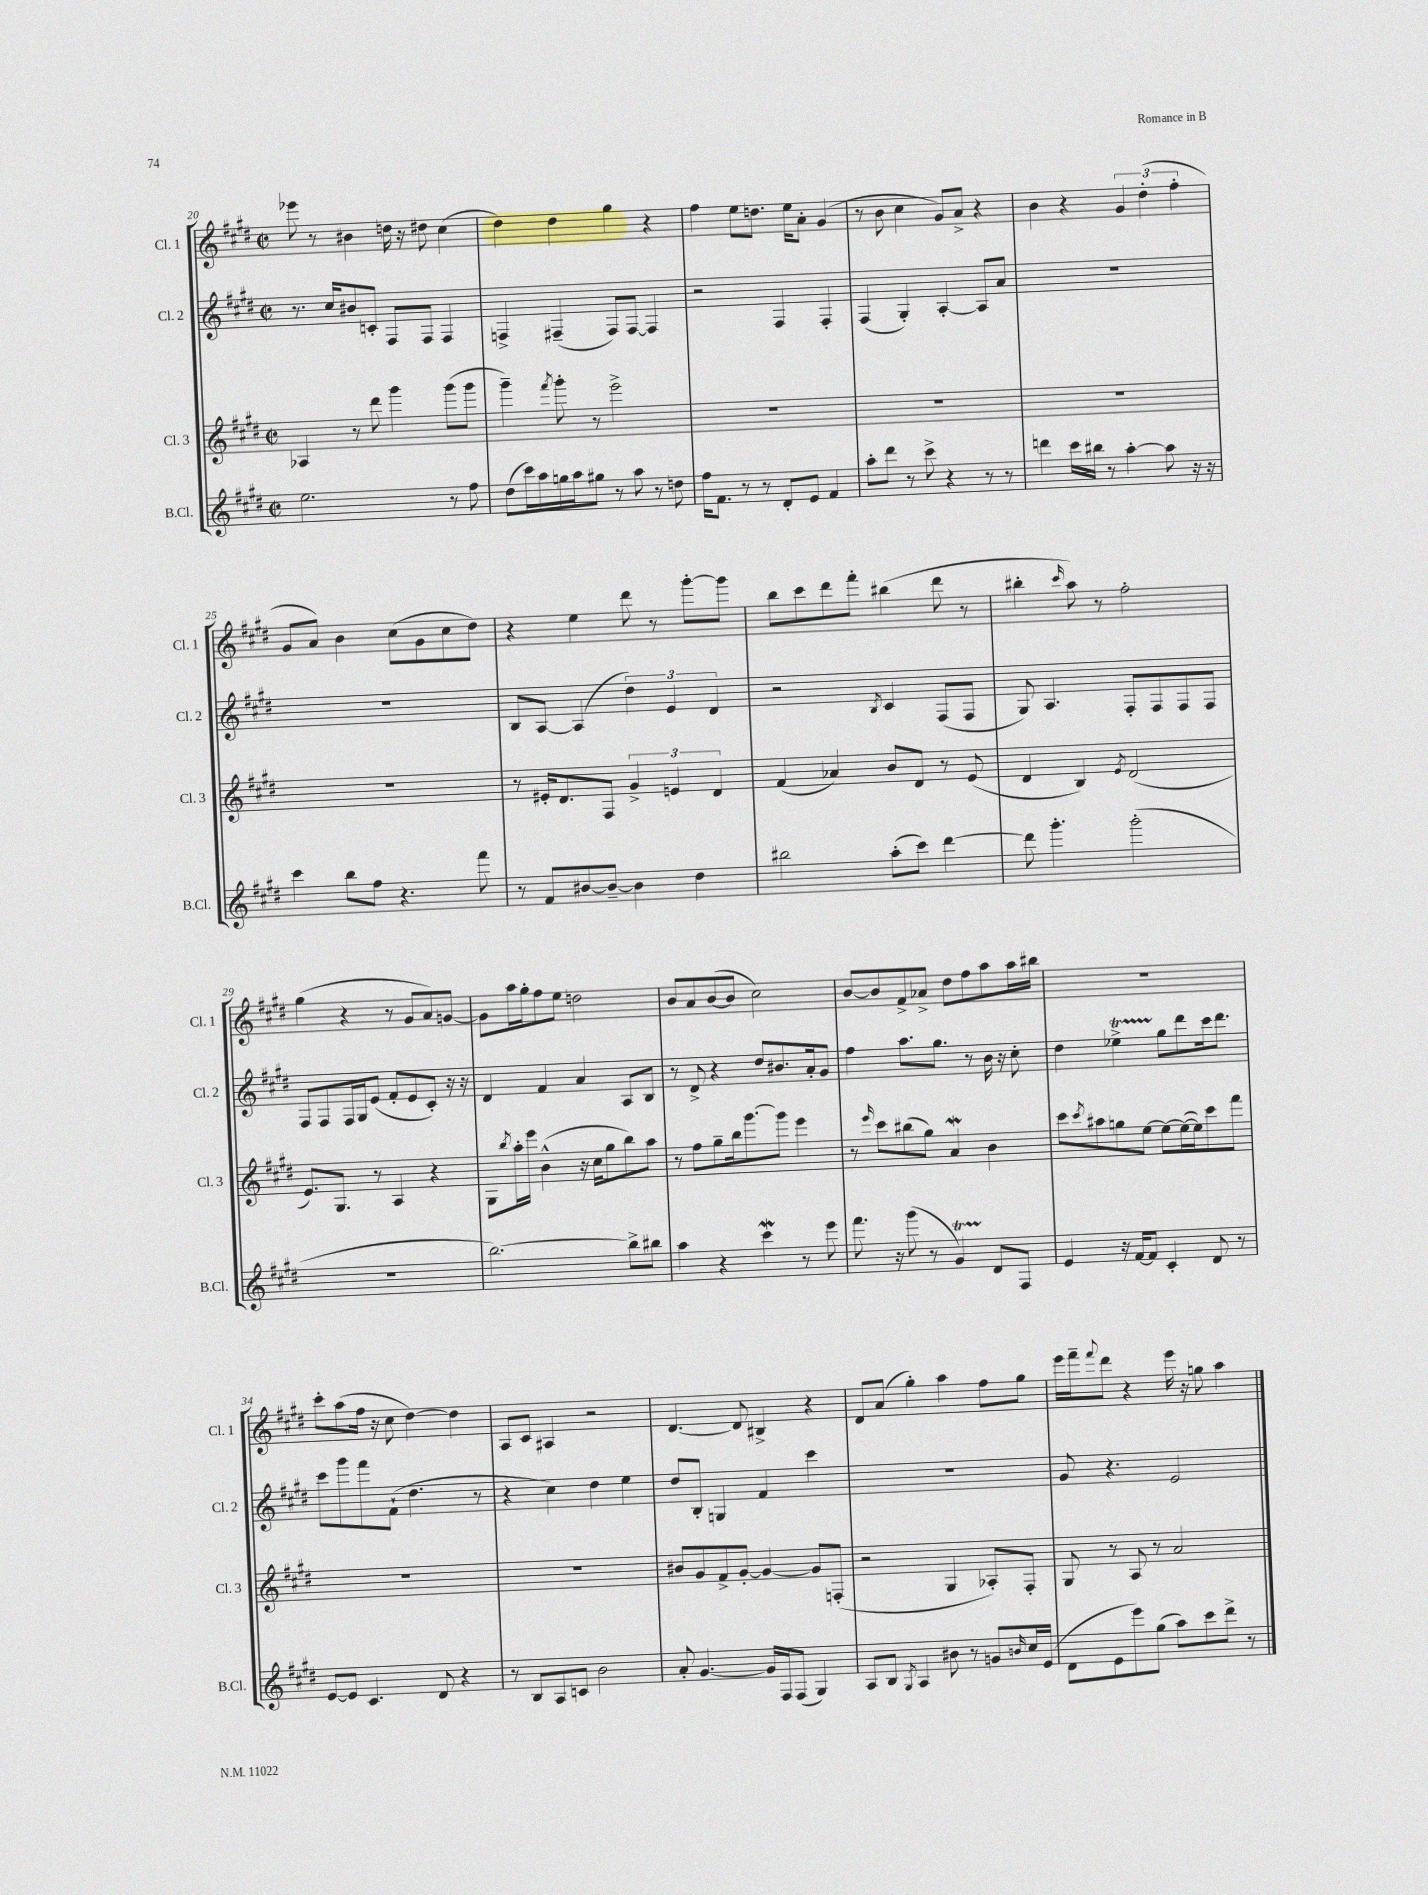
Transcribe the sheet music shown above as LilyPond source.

<<
\new StaffGroup <<
\new Staff = "s0" \with { instrumentName = "Cl. 1" shortInstrumentName = "Cl. 1" } {
    \clef treble \key e \major \defaultTimeSignature \time 2/2
    ees'''8 r8 bis'4 d''16 r16 dis''8 cis''4( |
    dis''4) dis''4 gis''4 r4 |
    fis''4 e''8 d''8. e''16 a'8-. gis'4( |
    r8 b'8 cis''4 gis'8) a'8-> r4 |
    b'4 r4 \tuplet 3/2 { gis'4 dis''4-.( fis''4-. } |
    gis'8 a'8) b'4 cis''8( gis'8 cis''8 dis''8) |
    r4 e''4 dis'''8 r8 gis'''8~-. gis'''8 |
    b''8 cis'''8 dis'''8 fis'''8-. bis''4( dis'''8 r8 |
    bis''4-. \grace { cis'''16 } a''8) r8 fis''2-. |
    gis''4( r4 r8 gis'8 a'8) g'8~ |
    g'8 a''16 gis''16-. fis''8 e''8 d''2 |
    b'8 a'8 b'8~( b'8 cis''2) |
    b'8~ b'8 fis'8-> aes'8-> dis''8 fis''8 a''8 a''16 bis''16 |
    R1 |
    cis'''8-. a''8( fis''16 r16 cis''8 dis''4~) dis''4 |
    a8 cis'8 ais4 r2 |
    dis'4.~ dis'8 bis4-> r4 |
    dis'8 a'8( gis''4-.) a''4 fis''8 gis''8 |
    e'''16 fis'''16-- \appoggiatura { fis'''8 } dis'''8 r4 e'''16 r16 g''8 a''4 \bar "|." |
}
\new Staff = "s1" \with { instrumentName = "Cl. 2" shortInstrumentName = "Cl. 2" } {
    \clef treble \key e \major \defaultTimeSignature \time 2/2
    r8. cis''16 bis'8 c'8-. fis8 fis8 fis4 |
    f4-> fis4--( fis8) fis8~ fis4 |
    r2 fis4 fis4-. |
    fis4( gis4-.) a4~-. a8 a'8 |
    R1 |
    R1 |
    b8 a8~ a4( \tuplet 3/2 { dis''4) e'4 dis'4 } |
    r2 \acciaccatura { b8 } cis'4 fis8( fis8 |
    gis8) a4. fis8-. fis8 fis8 fis8 |
    fis8 fis8 fis16 gis16 e'8( fis'8-. e'8 cis'8-.) r16 r16 |
    dis'4 fis'4 a'4 a8 b8 |
    r8 dis'8-> r4 dis''8 bis'8. a'16-. gis'8 |
    fis''4 a''8. gis''8. r8 b'16 r16 cis''8-. |
    dis''4 ees''4->\startTrillSpan gis''8\stopTrillSpan dis'''8 cis'''16 dis'''8. |
    cis'''8 gis'''8 fis'''8 fis'8-!( dis''4. r8 |
    r4 cis''4) dis''4 e''4 |
    dis''8 b8-. g4 fis'4 cis'''4 |
    R1 |
    gis'8 r4. e'2 \bar "|." |
}
\new Staff = "s2" \with { instrumentName = "Cl. 3" shortInstrumentName = "Cl. 3" } {
    \clef treble \key e \major \defaultTimeSignature \time 2/2
    aes4 r8 dis'''8 gis'''4 gis'''8( gis'''8 |
    gis'''4--) \acciaccatura { fis'''8 } gis'''8-. r8 e'''2-> |
    R1 |
    R1 |
    R1 |
    R1 |
    r8 eis'16-. dis'8. fis8 \tuplet 3/2 { gis'4-> e'4 dis'4 } |
    fis'4( aes'4) b'8 dis'8 r8 e'8( |
    dis'4 b4) \acciaccatura { e'8 } dis'2( |
    e'8.) gis8. r8 a4 r4 |
    gis8 \acciaccatura { b''8 } a''16-. e'''16 b'4-^( r16 cis''16 gis''8 b''8) a''8 |
    r8 fis''8 gis''8-- b''16 gis'''8.~ gis'''8 e'''4 |
    r8 \grace { e'''16 } cis'''8 bis''8( gis''8) a'4\mordent b'4 |
    cis'''8 \acciaccatura { cis'''8 } ais''8 g''8 e''8~ e''8~ e''16~( e''16) cis'''8 fis'''8 |
    R1 |
    R1 |
    bis'8 gis'8 fis'8-> gis'8~-. gis'4~ gis'8 f8-.( |
    r2 gis4 aes8-.) fis8-. |
    gis8 r8 a8 r8 a'2 \bar "|." |
}
\new Staff = "s3" \with { instrumentName = "B.Cl." shortInstrumentName = "B.Cl." } {
    \clef treble \key e \major \defaultTimeSignature \time 2/2
    e''2. r8 fis''8 |
    dis''8( cis'''16) a''16 g''16 a''16 gis''8 r8 a''8 r8 d''8 |
    fis''16 fis'8. r8 r8 dis'8-. e'8 fis'4 |
    a''8-. dis'''8 r8 cis'''8-> r4 r8 r8 |
    d'''4 cis'''16 bis''16 r8 a''4~-. a''8 r16 r16 |
    cis'''4 b''8 fis''8 r4. fis'''8 |
    r8 fis'8 bis'8~ bis'8~-- bis'4 dis''4 |
    bis''2 a''8-.( cis'''8) dis'''4~ |
    dis'''8 gis'''4.-. gis'''2-.( |
    R1 |
    b''2.~) b''8-> bis''8 |
    a''4 r4 cis'''4\mordent r8 e'''8 |
    fis'''8. r16 gis'''8( r8 gis'4\startTrillSpan) dis'8\stopTrillSpan fis8 |
    e'4 r16 fis'16~ fis'8 cis'4-. dis'8 r8 |
    e'8~ e'8 cis'4. dis'8 r4 |
    r8 b8 a8 c'8 b'2 |
    a'8-. gis'4.~ gis'16 fis16 fis8( gis4) |
    a8 b8 \acciaccatura { gis8 } a4 bis'8 r8 g'8 \grace { b'16 } cis''16 e'16( |
    dis'8 e'8 e'''8) gis''8( a''8) cis'''8 dis'''8-> r8 \bar "|." |
}
>>
>>
\layout { \context { \Score currentBarNumber = #20 } }
